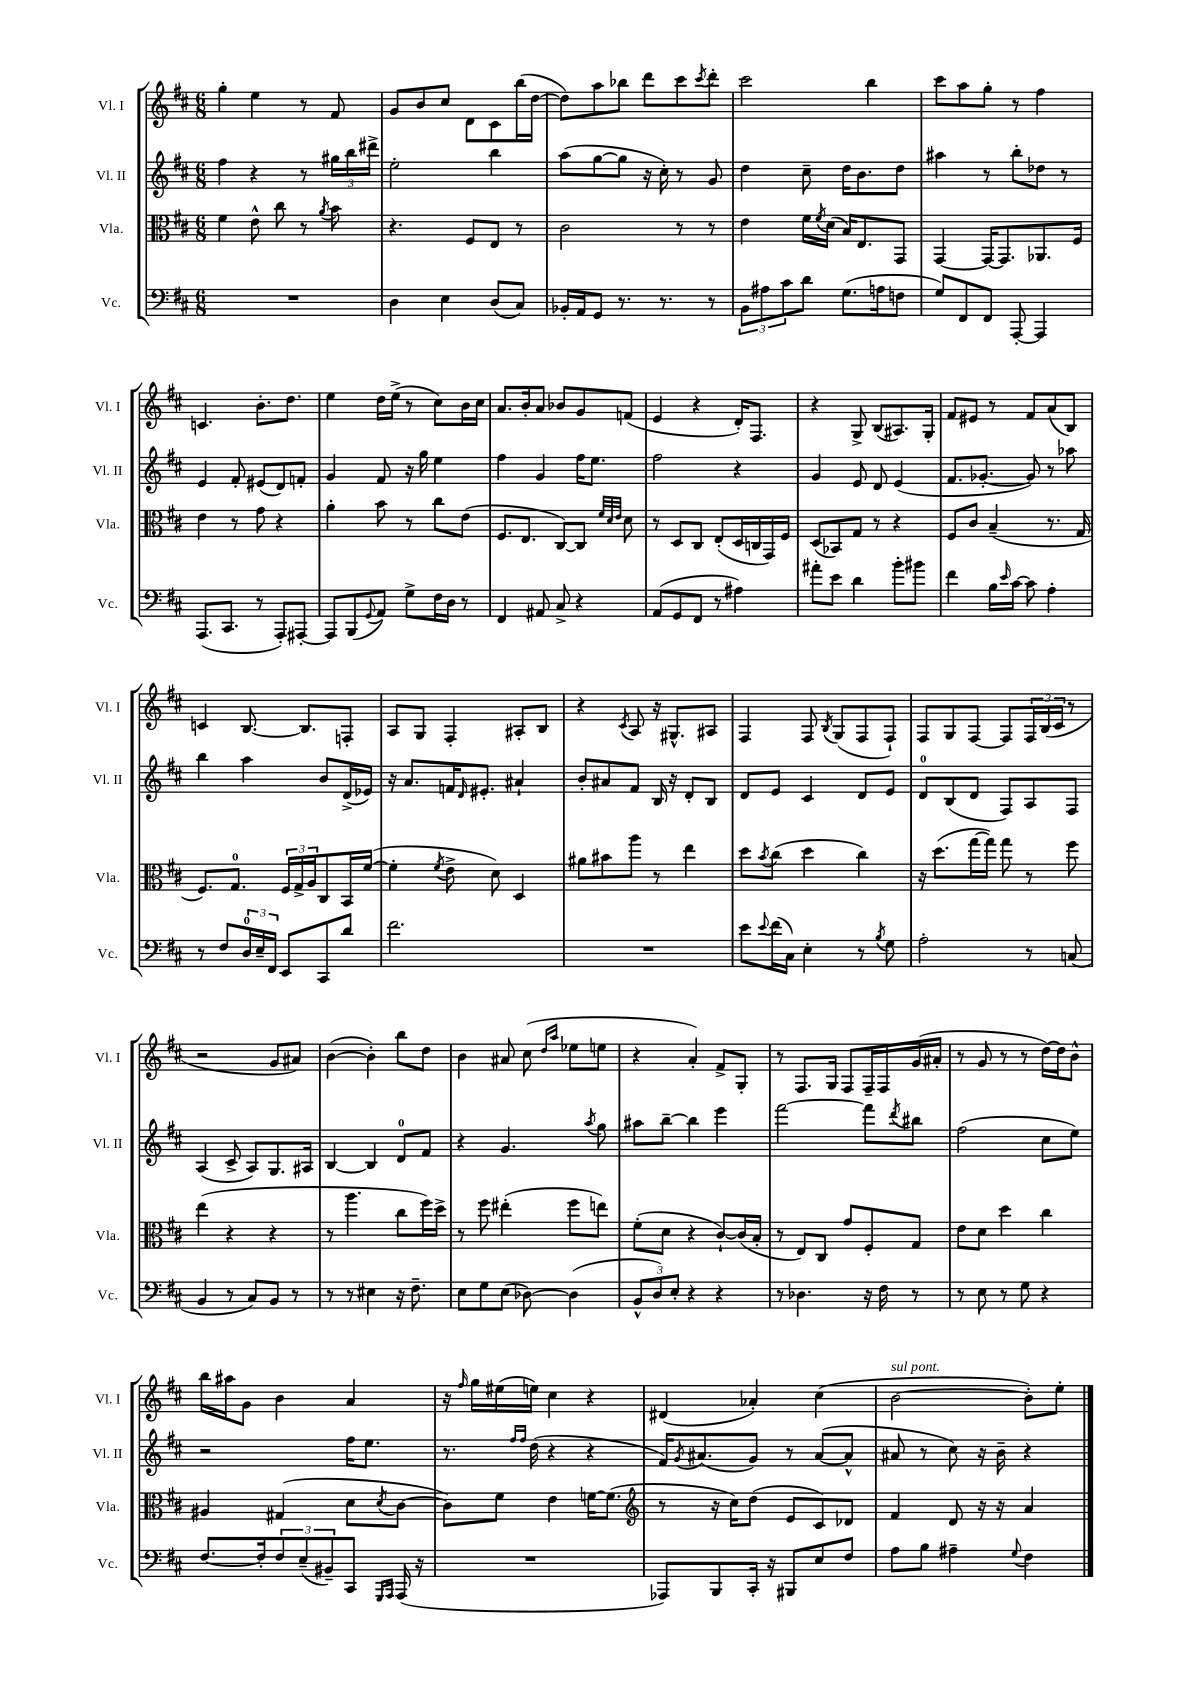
<<
\new StaffGroup <<
\new Staff = "s0" \with { instrumentName = "Vl. I" shortInstrumentName = "Vl. I" } {
    \clef treble \key d \major \numericTimeSignature \time 6/8
    g''4-. e''4 r8 fis'8 |
    g'8 b'8 cis''8 d'8 cis'8 b''16( d''16~ |
    d''8) a''8 bes''8 d'''8 cis'''8 \acciaccatura { cis'''8 } d'''8-. |
    cis'''2 b''4 |
    cis'''8 a''8 g''8-. r8 fis''4 |
    c'4. b'8.-. d''8. |
    e''4 d''16 e''16->( r8 cis''8) b'16 cis''16 |
    a'8. b'16-. a'8 bes'8 g'8 f'8( |
    e'4 r4 d'16-.) fis8. |
    r4 g8-> b8( ais8.) g16-. |
    fis'8 eis'8 r8 fis'8 a'8( b8) |
    c'4 b8.~ b8. f8-. |
    a8 g8 fis4-. ais8-. b8 |
    r4 \acciaccatura { cis'8 } a8 r16 gis8.-^ ais8 |
    fis4 fis8 \acciaccatura { b8 } g8( fis8 fis8-!) |
    fis8 g8 fis8~ fis8 \tuplet 3/2 { fis16 b16( cis'16 } r8 |
    r2 g'8 ais'8) |
    b'4~( b'4-.) b''8 d''8 |
    b'4 ais'8 cis''8( \grace { d''16 a''16 } ees''8 e''8 |
    r4 a'4-.) fis'8-> g8-. |
    r8 fis8. g16 fis8 fis16-- fis16 g'16( ais'16-. |
    r8 g'8 r8 r8 d''16~) d''16 b'8-^ |
    b''16 ais''16 g'8 b'4 a'4 |
    r16 \grace { fis''16 } g''16 eis''16( e''16) cis''4 r4 |
    dis'4( aes'4-.) cis''4( |
    b'2~^\markup { \italic "sul pont." } b'8-.) e''8-. \bar "|." |
}
\new Staff = "s1" \with { instrumentName = "Vl. II" shortInstrumentName = "Vl. II" } {
    \clef treble \key d \major \numericTimeSignature \time 6/8
    fis''4 r4 r8 \tuplet 3/2 { gis''16 b''16 dis'''16-> } |
    e''2-. b''4 |
    a''8( g''8~ g''8 r16 cis''16-.) r8 g'8 |
    d''4 cis''8-- d''16 b'8. d''8 |
    ais''4 r8 b''8-. des''8 r8 |
    e'4 fis'8-. eis'8( d'8) f'8-. |
    g'4 fis'8 r16 g''16 e''4 |
    fis''4 g'4 fis''16 e''8. |
    fis''2 r4 |
    g'4 e'8 d'8 e'4( |
    fis'8. ges'8.~-. ges'8) r8 aes''8 |
    b''4 a''4 b'8 d'16->( ees'16) |
    r16 a'8. f'16 \grace { d'16 } eis'8.-. ais'4-! |
    b'8-. ais'8 fis'8 b16 r16 d'8-. b8 |
    d'8 e'8 cis'4 d'8 e'8 |
    d'8-0 b8( d'8 fis8) a8 fis8 |
    a4( cis'8-> a8) g8. ais16 |
    b4~ b4 d'8-0 fis'8 |
    r4 g'4. \acciaccatura { a''8 } g''8 |
    ais''8 b''8~-- b''4 e'''4 |
    fis'''2~ fis'''8 \acciaccatura { d'''8 } bis''8 |
    fis''2( cis''8 e''8) |
    r2 fis''16 e''8. |
    r8. \grace { fis''16 fis''16 } d''16( r4 r4 |
    fis'16) \acciaccatura { g'8 } ais'8.( g'8) r8 ais'8~( ais'8-^ |
    ais'8 r8 cis''8) r16 b'16-- r4 \bar "|." |
}
\new Staff = "s2" \with { instrumentName = "Vla." shortInstrumentName = "Vla." } {
    \clef alto \key d \major \numericTimeSignature \time 6/8
    fis'4 e'8-^ cis''8 r8 \acciaccatura { a'8 } b'8 |
    r4. fis8 e8 r8 |
    cis'2 r8 r8 |
    e'4 fis'16 \acciaccatura { fis'8 } d'16( b16) e8. g,8 |
    g,4~ g,16~ g,8. aes,8. fis16 |
    e'4 r8 g'8 r4 |
    a'4-. b'8 r8 cis''8 e'8( |
    fis8. e8. cis8~) cis8 \grace { fis'32 d'32 e'32 } d'8 |
    r8 d8 cis8 e8-.( d16 c16 g,16) fis16 |
    d8( bes,8) g8 r8 r4 |
    fis8 cis'8 b4--( r8. g16 |
    fis8.) g8.-0 \tuplet 3/2 { fis16 g16-> a16 } cis8 b,16 fis'16~( |
    fis'4-. \acciaccatura { fis'8 } e'8-> d'8) d4 |
    ais'8 bis'8 a''8 r8 e''4 |
    d''8 \acciaccatura { b'8 } cis''8( d''4 cis''4) |
    r16 d''8.( g''16~ g''16) g''8 r8 fis''8 |
    e''4( r4 r4 |
    r8 a''4. cis''8 fis''16) d''16-> |
    r8 fis''8 eis''4-.( fis''8 e''8) |
    fis'8-.( d'8 r4 cis'8~-!) cis'16( b16-. |
    r8 e8) cis8 g'8 fis8-. g8 |
    e'8 d'8 d''4 cis''4 |
    ais4 gis4( d'8 \acciaccatura { d'8 } cis'8~ |
    cis'8) fis'8 e'4 f'16~ f'8.( |
    \clef treble r8 r16 cis''16) d''8( e'8 cis'8) des'8 |
    fis'4 d'8 r16 r16 a'4 \bar "|." |
}
\new Staff = "s3" \with { instrumentName = "Vc." shortInstrumentName = "Vc." } {
    \clef bass \key d \major \numericTimeSignature \time 6/8
    R2. |
    d4 e4 d8( cis8) |
    bes,16-. a,16 g,8 r8. r8. r8 |
    \tuplet 3/2 { b,8 ais8 cis'8 } d'8 g8.( a16 f8 |
    g8) fis,8 fis,8 a,,8~-. a,,4 |
    a,,8.( cis,8. r8 a,,8-.) ais,,8~-. |
    ais,,8 b,,8( \appoggiatura { g,8 } a,8) g8-> fis16 d16 r8 |
    fis,4 ais,8 cis8-> r4 |
    a,8( g,8 fis,8 r8 ais4) |
    ais'8-. e'8 d'4 b'8-. bis'8 |
    fis'4 b16 \grace { e'16 } cis'16~ cis'8 a4-. |
    r8 fis8 \tuplet 3/2 { d16-0 e16-- fis,16 } e,8 cis,8 d'8 |
    fis'2. |
    R2. |
    e'8 \appoggiatura { e'8 } fis'16( cis16) e4-. r8 \acciaccatura { b8 } g8 |
    a2-. r8 c8( |
    b,4 r8 cis8) b,8 r8 |
    r8 r8 eis4 r16 fis8.-- |
    e8 g8 e8( des8~) des4( |
    \tuplet 3/2 { b,8-^ d8) e8-. } r4 r4 |
    r8 des4. r16 fis16 r8 |
    r8 e8 r8 g8 r4 |
    fis8.~ fis16-. \tuplet 3/2 { fis8 e8--( bis,8--) } cis,8 \grace { g,,16 a,,16 } a,,16( r16 |
    R2. |
    aes,,8) b,,8 cis,16-. r16 bis,,8 e8 fis8 |
    a8 b8 ais4-- \appoggiatura { g8 } fis4 \bar "|." |
}
>>
>>
\layout { \context { \Score \remove "Bar_number_engraver" } }
